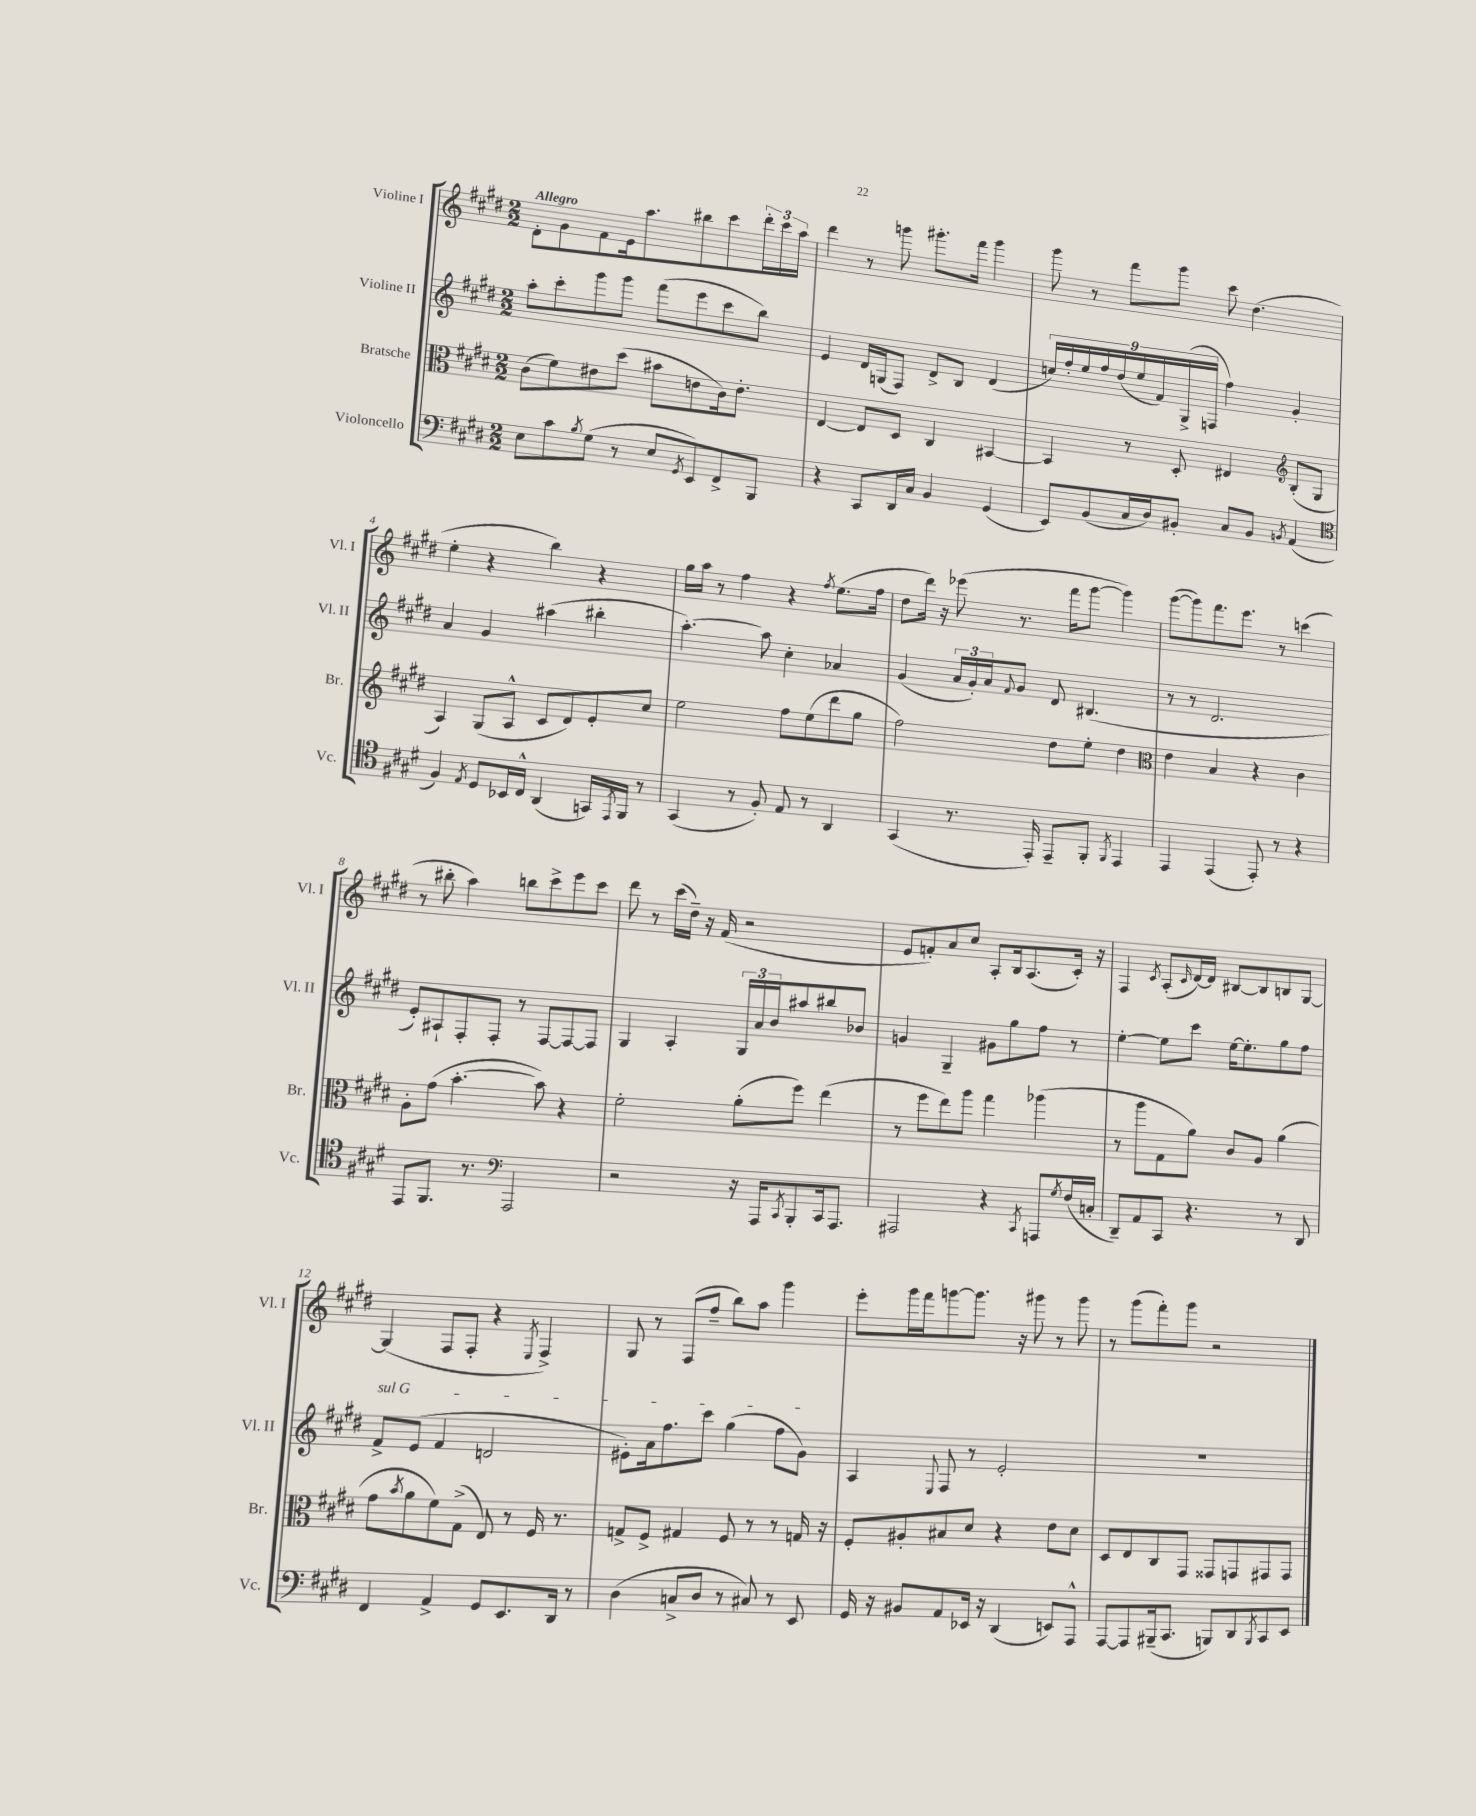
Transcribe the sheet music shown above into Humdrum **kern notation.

**kern	**kern	**kern	**kern
*part4	*part3	*part2	*part1
*staff4	*staff3	*staff2	*staff1
*I"Violoncello	*I"Bratsche	*I"Violine II	*I"Violine I
*I'Vc.	*I'Br.	*I'Vl. II	*I'Vl. I
*clefF4	*clefC3	*clefG2	*clefG2
*k[f#c#g#d#]	*k[f#c#g#d#]	*k[f#c#g#d#]	*k[f#c#g#d#]
*M2/2	*M2/2	*M2/2	*M2/2
=1	=1	=1	=1
!	!	!	!LO:TX:a:B:t=Allegro
8E\L	(8c#\L	8aa'\L	8d#'\L
8c#\	8f#\)	8ccc#'\	8g#\
8qB/	.	.	.
(8G#\J	8e#X\	8ggg#\	8f#\
8r	(8dd#\J	8ggg#\J	16e\k
.	.	.	8.aa\
8E/L	8b#X\L	(8fff#\L	.
8qGG#/	.	.	.
8EE/)	8en\	8eee\	8bb#X\
8FF#^/	16c#\k)	8ccc#\	8ccc#\
.	8.e'\J	.	.
8BBB/J	.	8bb\J)	24ddd#'\L
.	.	.	24ccc#\
.	.	.	24aa\JJ
=2	=2	=2	=2
4r	[4E/	4e/	4ddd#\
8CC#/L	8E/L]	16d#/LL	8r
.	.	(16Gn/J	.
16DD#/L	8D#/J	8F#/J)	8gggn\
16C#/JJ	.	.	.
4BB/	4C#/	8d#^/L	8.ggg#X'\L
.	.	8B/J	.
.	.	.	16fff#\Jk
(4GG#/	[4BB#X/	(4d#/	4ggg#\
=3	=3	=3	=3
8EE/L)	4BB#/]	18ccn/LL)	8ggg#\
.	.	18ff#'/	.
.	.	18ee/	.
(8BB/	.	.	8r
.	.	18ff#/	.
.	.	(18dd#/	.
16C#/L	8r	.	8fff#\L
.	.	18ee/	.
16D#/J)	.	.	.
.	.	18f#/)	.
8BB#X'/J	8D#'/	.	8ggg#\J
.	.	(18G#^/	.
.	.	18Fn/JJ	.
8C#/L	4E#X/	4ff#\)	8ccc#\
8BB#/J	.	.	(4.dd#\
8qBBn/	.	.	.
*	*clefG2	*	*
(4AA/	(8B'/L	4g#'/	.
.	8G#/J	.	.
!!LO:LB:g=z
=4	=4	=4	=4
*clefC4	*	*	*
4F#/)	4A/)	4a/	4ee'\
8qE/	.	.	.
8D#/L	(8G#/L	4g#/	4r
16BB-X/L	8A^^/J	.	.
16C#^^/JJ	.	.	.
(4AA/	8c#/L	(4aa#X\	4bb\)
.	8d#/)	.	.
16GGn/LL)	8e'/	4bb#X'\	4r
8qEE/	.	.	.
16FF#/JJ	.	.	.
8r	8cc#/J	.	.
=5	=5	=5	=5
(4GG#/	2ee\	[4.aa'\)	16gg#\LL
.	.	.	16aa\JJ
.	.	.	8r
8r	.	.	4ff#\
8F#'/)	.	8aa\]	.
8E/	8ff#\L	4cc#'\	4r
8r	(8ee\	.	.
.	.	.	8qff#/
4AA/	8ddd#\	4a-X/	(8.ee\L
.	8gg#\J	.	.
.	.	.	16ff#\Jk
=6	=6	=6	=6
(4GG#/	2ff#\)	(4g#/	8dd#\L
.	.	.	16ddd#\Jk)
.	.	.	16r
8.r	.	24a/LL	(8eee-X\
.	.	24g#'/)	.
.	.	24a/J	.
.	.	8qqf#/	.
.	.	8g#/J	8.r
16EE'/)	.	.	.
8EE~/L	8dd#\L	8d#/	.
.	.	.	16fff#\KL
8FF#'/J	8ee'\J	(4.B#X/	[8ggg#\J
8qFF#/	.	.	.
4EE/	4dd#\	.	4ggg#\])
=7	=7	=7	=7
*	*clefC3	*	*
4EE/	4e\	8r	([8ggg#\L
.	.	8r	8ggg#\])
(4EE/	4B/	2.d#/	8.fff#\
.	.	.	8.eee\J
8EE'/)	4r	.	.
8r	.	.	8r
4r	4c#\	.	(4cccn\
!!LO:LB:g=z
=8	=8	=8	=8
8EE/L	8A'\L	8e'/L)	8r
8.FF#/J	(8g#\J	8A#X`/	8bb#X'\
.	[4.b'\	8F#'/	4aa\)
8.r	.	.	.
.	.	8F#'/J	.
*clefF4	*	*	*
2AAA/	.	8r	8bbn\L
.	8b\])	[8F#/L	8ccc#^\
.	4r	8F#/_	8eee\
.	.	8F#/J]	8ccc#\J
=9	=9	=9	=9
2r	2f#'\	4G#/	8ddd#\
.	.	.	8r
.	.	4A'/	(16ccc#\LL
.	.	.	16dd#~\JJ)
.	.	.	16r
.	.	.	(16f#/
16r	(8a'\L	24G#/LL	2r
.	.	24a/	.
16AAA/KL	.	.	.
.	.	24b/J	.
8qCC#/	.	.	.
8BBB'/	8ff#\J)	8aa#X/	.
16CC#/k	(4ee\	8bb#X/	.
8.AAA/J	.	.	.
.	.	8b-X/J	.
=10	=10	=10	=10
2AAA#X/	8r	4gn/	8e/L
.	8ff#\L	.	8fn'/)
.	8ee\)	4G#~/	8a/
.	8aa\J	.	8cc#/J
4r	4gg#\	8g#X\L	8A'/L
.	.	8gg#\	16B/k
.	.	.	(8.A/
8qCC#/	.	.	.
8AAAn/L	(4aa-X\	8ff#\J	.
8qG#/	.	.	.
(16F#/L	.	8r	16c#'/Jk)
16Cn'/JJ	.	.	16r
=11	=11	=11	=11
8DD#~/L)	8r	[4ee'\	4F#/
8AA/	8aa\L	.	.
.	.	.	8qc#/
8CC#/J	8G#\	8ee\L]	(8A'/L
.	.	.	16qqc#/
4.r	8a\J)	8ccc#\J	[16d#/L)
.	.	.	16d#/JJ]
.	8c#/L	[16ee\KL	[8B#X/L
.	.	8.ee'\]	.
.	8A/J	.	8B#/]
8r	(4a\	8gg#\	8Bn/
8DD#/	.	8ff#\J	[8G#/J
!!LO:LB:g=z
=12	=12	=12	=12
!	!	!LO:TX:a:i:t=sul G	!
4FF#/	8g#\L	8f#^/L	(4G#/]
.	8qb/	.	.
.	8a\	(8e/J	.
4AA^/	8f#\)	4f#/	8F#/L
.	(8G#^\J	.	8F#'/J
8GG#/L	8E/)	2dn/	4r
8.EE/	8r	.	.
.	.	.	8qE/
.	16F#/	.	4F#^/)
16DD#/Jk	8.r	.	.
8r	.	.	.
=13	=13	=13	=13
(4D#\	8Gn^/L	8e#X'\L)	8G#/
.	8F#^/J	16a\k	8r
.	.	8.ff#\	.
8Cn^/L	4G#X/	.	(8F#/L
8D#/J	.	8ccc#\J	8ff#~/J
8r	8F#/	(4gg#\	8bb\L)
8C#X/)	8r	.	8aa\J
8r	8r	8ff#\L	4ggg#\
8EE/	16Gn/	8g#\J)	.
.	16r	.	.
=14	=14	=14	=14
16GG#/	8F#'/L	4A/	8eee'\L
16r	.	.	.
8BB#X/L	8A#X'/	.	16ggg#\L
.	.	.	16fff#\J
.	.	8qqE/	.
8AA/	8B#X/	8F#/	[8gggn\
16EE-X/Jk	8d#/J	8r	8.ggg\J]
16r	.	.	.
(4DD#/	4r	2e'/	.
.	.	.	16r
.	.	.	8ggg#X\
8EEn/L)	8e\L	.	8r
8AAA^^/J	8d#\J	.	8ggg#\
=15	=15	=15	=15
[8AAA/L	8D#/L	1r	8r
8AAA/]	8E/	.	(8ggg#\L
(16BBB#X~/k	8C#/	.	8fff#'\)
8.CC#/J	.	.	.
.	8GG#/J	.	8ggg#\J
8BBBn/L)	8GG##X/L	.	2r
8DD#/	8GGn/	.	.
8qBBB/	.	.	.
8CC#/	8GG#X/	.	.
8EE/J	8GG#/J	.	.
==	==	==	==
*-	*-	*-	*-
